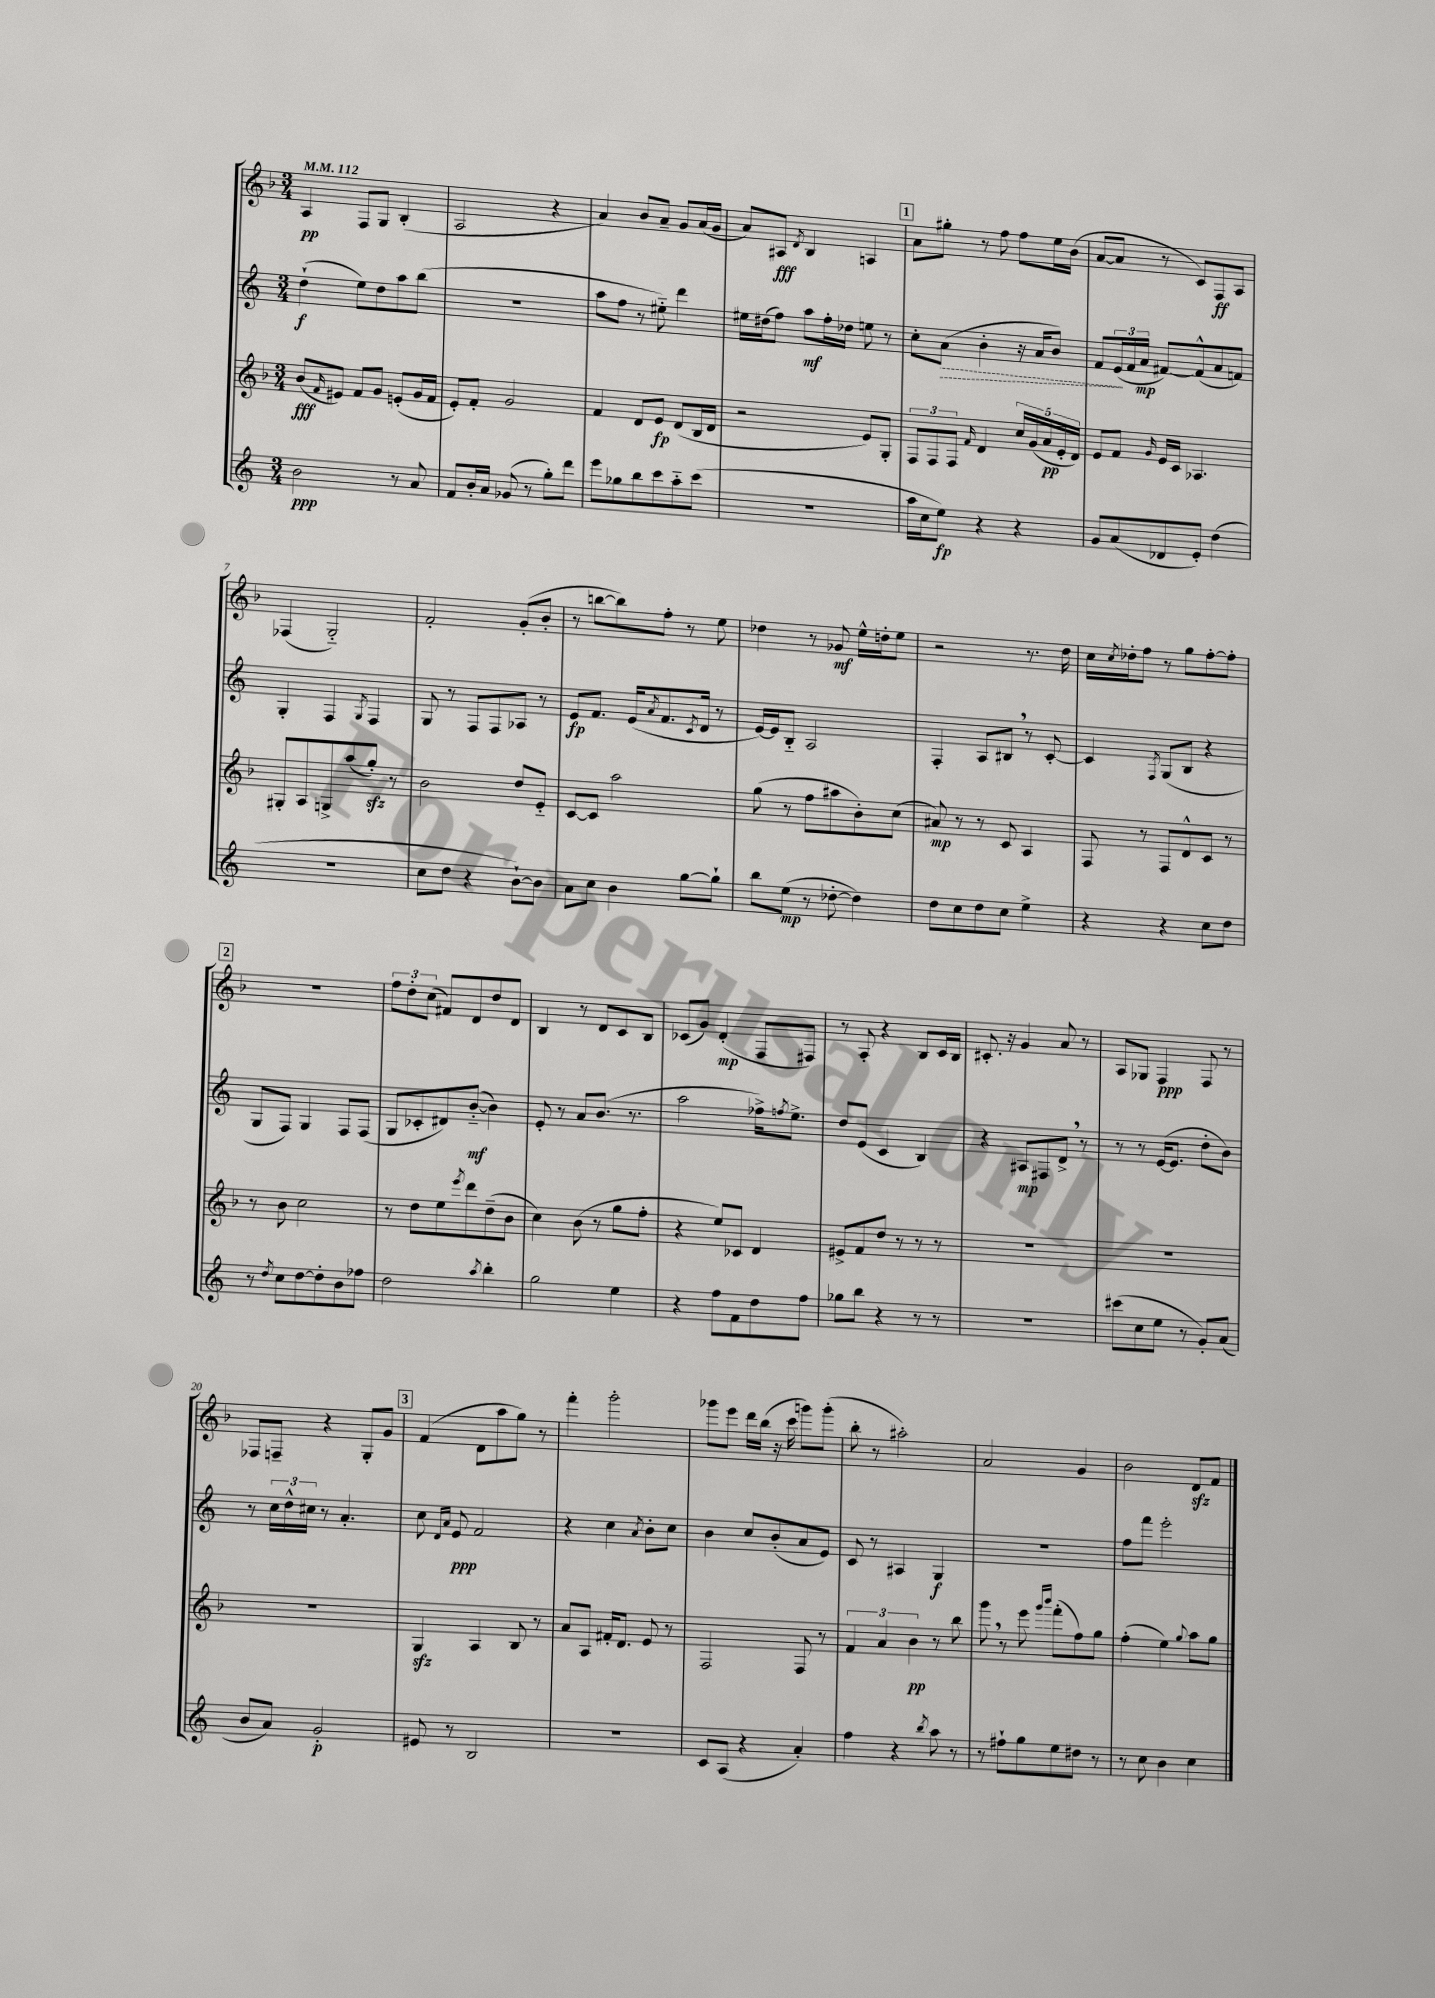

**kern	**kern	**kern	**kern
*staff4	*staff3	*staff2	*staff1
*clefG2	*clefG2	*clefG2	*clefG2
*k[]	*k[b-]	*k[]	*k[b-]
*M3/4	*M3/4	*M3/4	*M3/4
*MM112	*MM112	*MM112	*MM112
2b	(8b-	(4dd`	4A
.	16qqf	.	.
.	8e#)	.	.
.	8f	8ee)	8F
.	8g	8dd	8G
8r	(8e'	8aa	(4B-'
8a	16g	(8bb	.
.	16f	.	.
=	=	=	=
8f	8e')	2.r	2A
16b'	8f'	.	.
16a	.	.	.
(8g-	2g	.	.
8r	.	.	.
8gg')	.	.	4r
8ddd	.	.	.
=	=	=	=
8eee	4f	8aa	4a)
8gg-	.	8ff	.
8bb	8d	8r	8b-
8ccc	8e	8ee#'~)	8a~
8aa'~	(8d	4ddd	8g
(8ccc	16B-	.	(16a
.	16d	.	16g
=	=	=	=
2.r	2r	16ee#	8a)
.	.	(16dd#	.
.	.	8ff)	8A#
.	.	.	8qd
.	.	8aa	4B-
.	.	16ff'	.
.	.	16dd-	.
.	8e)	8ee	4A
.	8G'	8r	.
=	=	=	=
16aa	12F	8cc'	8a
16cc	.	.	.
.	12F	.	.
8ee)	.	(8a	8gg#'
.	12F	.	.
.	16qqf	.	.
4r	4d	4b'	8r
.	.	.	8ff
4r	20cc	16r	8ff
.	(20g	.	.
.	.	16a	.
.	20a	.	.
.	.	8b)	16ee
.	20e'	.	.
.	.	.	(16b-
.	20d)	.	.
=	=	=	=
8g	8e	8f	[8a
(8a	8f	(24e	8a]
.	.	24f	.
.	.	24a	.
.	16qqg	.	.
8d-	16e	[8f#)	8r
.	16c	.	.
8e')	4.A-	(8f#^^]	8c)
(4dd	.	8a	8F
.	.	8f)	8A
=	=	=	=
2.r	8G#'	4G'	(4F-
.	8A	.	.
.	8G^	4F	2G'~)
.	(8aa	.	.
.	.	8qG	.
.	8gg')	4F	.
.	8r	.	.
=	=	=	=
8cc	2b-	8G	2f'
8dd	.	8r	.
4r	.	8F	.
.	.	8F	.
[8b`)	8dd	8A-	(8g'
8b]	8e'~	8r	8b-'
=	=	=	=
8a	[8c	8e	8r
8cc	8c]	8.f	[8bb
4b	2aa	.	8bb])
.	.	(16e	.
.	.	8qa	.
.	.	8.f	8ff'
[8gg	.	.	8r
.	.	8qc	.
.	.	16d	.
8gg`]	.	8r	8ee
=	=	=	=
8bb	(8gg	[16e)	4dd-
.	.	16e]	.
(8ee	8r	8B'~	.
8r	8ff	2A	8r
[8dd-'	8aa#	.	8g-
4dd-])	8b-')	.	16ee^^
.	.	.	16dd'
.	(8cc	.	8ee
=	=	=	=
8dd	8a#)	4F'	2r
8cc	8r	.	.
8dd	8r	8A	.
8cc	8c	8B#	.
4ee^	4A	8r	8.r
.	.	[8c'	.
.	.	.	16dd
=	=	=	=
4r	8F	4c]	16cc
.	.	.	8qcc
.	.	.	16dd-'
.	8r	.	8ff
.	.	8qF	.
4r	8F	(8G	8r
.	8d^^	8B	8gg
8cc	8c	4r	[8ff'
8dd	8r	.	8ff']
=	=	=	=
8r	8r	8G	2.r
8qdd	.	.	.
8cc	8b-	8F)	.
[8dd	2cc	4G	.
8dd']	.	.	.
8b	.	8F	.
8ff-	.	(8F	.
=	=	=	=
2dd	8r	8G	12ff
.	.	.	12dd'
.	8dd	8c-'	.
.	.	.	(12cc
.	8ee	8d#)	8f#)
.	8qeee	.	.
.	8ddd	([8b'~	8d
8qaa	.	.	.
4bb'	(8dd~	4b])	8dd
.	8b-	.	8d
=	=	=	=
2gg	4cc)	8e'	4B-
.	.	8r	.
.	(8b-	8a	8r
.	8r	(8.b	8d
4ee	8gg	.	8c
.	.	8.r	.
.	8ff'	.	8B-
=	=	=	=
4r	4r	2aa	(8c-
.	.	.	8g)
8ff	8ee)	.	(4d'
8f	8c-	.	.
8dd	4d	16ff-^)	8F
.	.	8qff	.
.	.	8.ee^	.
8ff	.	.	8F#)
=	=	=	=
8gg-	8e#^	8dd	8r
8bb	8f	(8e	8A'
4r	8dd	4c	4r
.	8r	.	.
8r	8r	4B)	8B-
8r	8r	.	16c
.	.	.	16B-
=	=	=	=
2.r	2.r	4r	8.c#'
.	.	.	16r
.	.	8A#	4g
.	.	8F#	.
.	.	8d^	8a
.	.	8r	8r
=	=	=	=
(8ccc#	2.r	8r	8A
8cc	.	8r	8G-
8ee	.	([16e	4F
.	.	8.e]	.
8r	.	.	.
8g')	.	8dd'	8F
(8a	.	8b)	8r
=	=	=	=
8b	2.r	8r	8F-
8a)	.	24cc	8F~
.	.	24dd^^	.
.	.	24cc#	.
2g'	.	8r	4r
.	.	4.a'	.
.	.	.	8G'
.	.	.	8g
=	=	=	=
8e#	4G	8cc	(4f
.	.	16qqd	.
.	.	16qqa	.
8r	.	8e	.
2B	4A	2f	8d
.	.	.	8aa
.	8B-	.	8gg)
.	8r	.	8r
=	=	=	=
2.r	8a	4r	4fff'
.	8A	.	.
.	16f#'	4cc	2ggg'
.	8.d	.	.
.	.	8qa	.
.	8e	8b'	.
.	8r	8cc	.
=	=	=	=
8c	2F	4b	8ggg-
(8A	.	.	8eee
4r	.	8cc	16ddd
.	.	.	(16bb-
.	.	(8b'	16r
.	.	.	16ccc
4a')	8F	8a	8ggg)
.	8r	8e)	(8ggg'
=	=	=	=
4ff	6f	8c	8bb-'
.	.	8r	8r
.	6a	.	.
4r	.	4A#	2aa#')
.	6b-	.	.
8qbb	.	.	.
8aa	8r	4G	.
8r	8bb-	.	.
=	=	=	=
8r	8ggg	2.r	2a
8ff#`	8r	.	.
8gg	8eee	.	.
.	16qqggg	.	.
.	16qqbbb-	.	.
8ee	(8fff'	.	.
8dd#	8ff)	.	4g
8r	8gg	.	.
=	=	=	=
8r	(4ff'	8ff	2b-
8cc	.	8fff	.
4b	4ee)	2eee'	.
.	8qqgg	.	.
4cc	8aa	.	8d
.	8gg	.	8f
==	==	==	==
*-	*-	*-	*-
